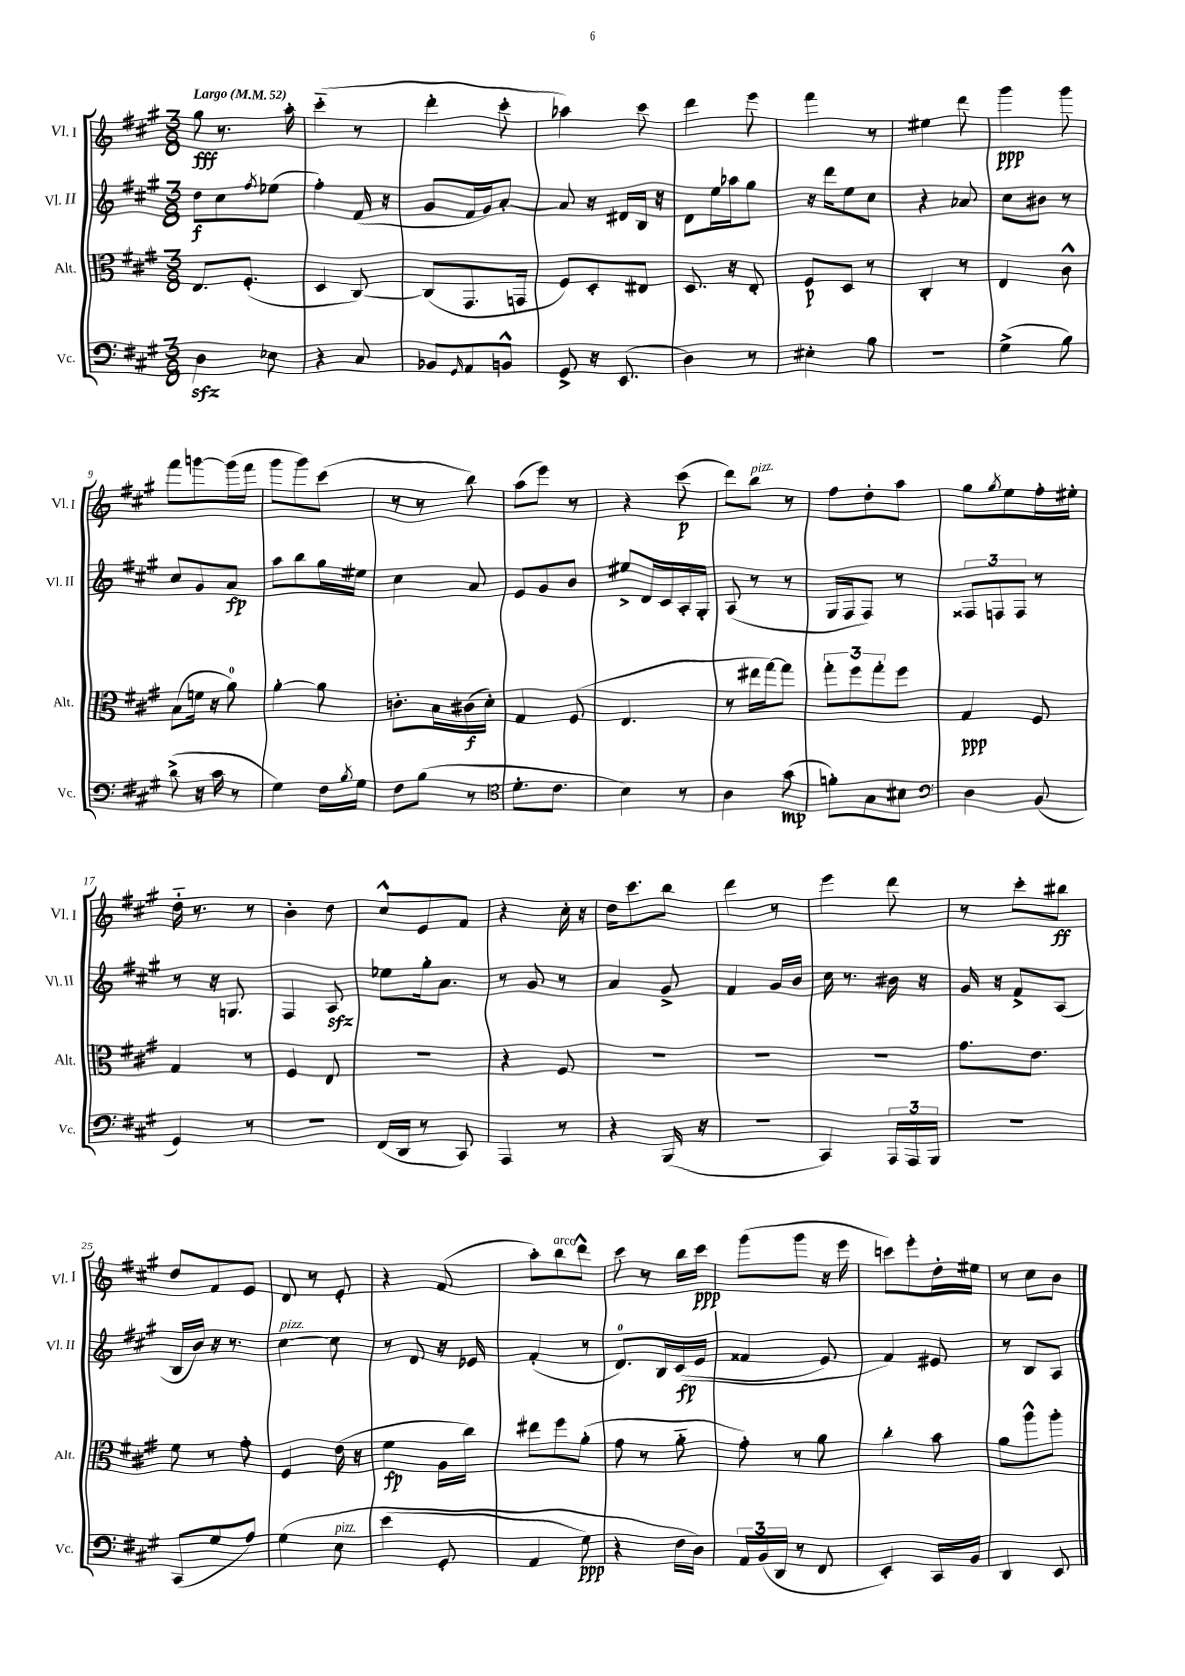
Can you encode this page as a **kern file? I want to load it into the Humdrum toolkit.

**kern	**kern	**kern	**kern
*staff4	*staff3	*staff2	*staff1
*clefF4	*clefC3	*clefG2	*clefG2
*k[f#c#g#]	*k[f#c#g#]	*k[f#c#g#]	*k[f#c#g#]
*M3/8	*M3/8	*M3/8	*M3/8
*MM52	*MM52	*MM52	*MM52
4D\	8.E/L	8dd\L	8gg#\
.	.	8cc#\	8.r
.	(8.F#'/J	.	.
.	.	8qff#/	.
8E-\	.	(8ee-\J	.
.	.	.	16aa'\
=	=	=	=
4r	4D/	4ff#'\)	(4ccc#'~\
8C#/	[8C#/)	(16f#/	8r
.	.	16r	.
=	=	=	=
8BB-/L	(8C#/]L	8g#/L	4ddd'\
16qqGG#/	.	.	.
8AA/	8.GG#/	16f#/L	.
.	.	16g#/J)	.
8BB^^/J	.	[8a'/J	8ccc#'\
.	16GG/Jk	.	.
=	=	=	=
8GG#^/	8F#/L)	8a/]	4aa-\)
16r	8D'/	16r	.
(8.EE/	.	16d#/LL	.
.	8E#/J	16B/JJ	8ccc#\
.	.	16r	.
=	=	=	=
4D\)	8.D/	8d\L	4ddd\
.	.	16ee\L	.
.	16r	16aa-\J	.
8r	8E'/	8gg#\J	8eee\
=	=	=	=
4E#'\	8F#/L	16r	4fff#\
.	.	16ddd\LK	.
.	8D/J	8ee\	.
8B\	8r	8cc#\J	8r
=	=	=	=
4.r	4C#'/	4r	4ee#\
.	8r	8a-/	8ddd\
=	=	=	=
(4G#^\	4E/	8cc#\L	4ggg#\
.	.	8b#\J	.
8B\)	8c#^^\	8r	8ggg#\
=	=	=	=
(8d^\	(8B\L	8cc#/L	8fff#\L
16r	16f\Jk	8g#/	[8ggg\
16c#\	16r	.	.
8r	8a\)	8a/J	(16ggg\]L
.	.	.	16fff#\JJ
=	=	=	=
4G#\)	[4a'\	8aa\L	8ggg#\L
.	.	8bb\	8ggg#\)
16F#\LL	8a\]	16gg#\L	(8ccc#\J
8qB/	.	.	.
16G#\JJ	.	16ee#\JJ	.
=	=	=	=
8F#\L	8.c'\L	4cc#\	8r
(8B\J	.	.	8r
.	16B\L	.	.
8r	(16c#\	8a/	8bb\)
.	16d'\JJ)	.	.
=	=	=	=
*clefC4	*	*	*
8.d'\L	4G#/	8e/L	(8aa\L
.	.	8g#/	8eee\J)
8.c#\J	.	.	.
.	(8F#/	8b/J	8r
=	=	=	=
4B\)	4.E/	8ee#^/L	4r
.	.	16d/L	.
.	.	16c#/	.
8r	.	16A'/	(8ccc#\
.	.	16G#'/JJ	.
=	=	=	=
4A\	8r	(8A/	8ddd\L)
.	16ee#\LL	8r	8bb\J
.	[16gg#\J)	.	.
(8g#\	8gg#\]J	8r	8r
=	=	=	=
8f'\L)	12gg#'\L	16G#/LL	8ff#\L
.	.	16F#/J	.
.	12ff#\	.	.
8G#\	.	8F#/J)	8dd'\
.	12gg#'\	.	.
8B#\J	8ff#\J	8r	8aa\J
=	=	=	=
*clefF4	*	*	*
4D\	4G#/	12F##/L	8gg#\L
.	.	12F/	.
.	.	.	8qgg#/
.	.	.	8ee\
.	.	12F/J	.
(8BB/	8F#/	8r	16ff#'\L
.	.	.	16ee#'\JJ
=	=	=	=
4GG#/)	4G#/	8r	16dd'~\
.	.	.	8.r
.	.	16r	.
.	.	8.G/	.
8r	8r	.	8r
=	=	=	=
4.r	4F#/	4F#/	4b'\
.	8E/	8A/	8dd\
=	=	=	=
(16FF#/LL	4.r	8ee-\L	8cc#^^/L
16DD/JJ	.	.	.
8r	.	16gg#'\k	8e/
.	.	8.a\J	.
8CC#/)	.	.	8f#/J
=	=	=	=
4AAA/	4r	8r	4r
.	.	8g#/	.
8r	8F#/	8r	16cc#'\
.	.	.	16r
=	=	=	=
4r	4.r	4a/	16dd\LK
.	.	.	8.ccc#\
(16BBB/	.	8g#^/	8bb\J
16r	.	.	.
=	=	=	=
4.r	4.r	4f#/	4ddd\
.	.	16g#/LL	8r
.	.	16b/JJ	.
=	=	=	=
4CC#/)	4.r	16cc#\	4eee\
.	.	8.r	.
24AAA/LL	.	16b#\	8ddd\
24AAA/	.	.	.
.	.	16r	.
24BBB/JJ	.	.	.
=	=	=	=
4.r	8.g#\L	16g#/	8r
.	.	16r	.
.	.	8f#^/L	8ccc#'\L
.	8.e\J	.	.
.	.	(8A/J	8bb#\J
=	=	=	=
(8CC#/L	8f#\	16B/LL	8dd/L
.	.	16b/JJ)	.
8G#/	8r	16r	8f#/
.	.	8.r	.
8A/J)	8g#'\	.	8e/J
=	=	=	=
&(4G#\	4F#/	[4cc#\	8d/
.	.	.	8r
8E\	(16e\	8cc#\]	8e'/
.	16r	.	.
=	=	=	=
(4e\	4f#\	8r	4r
.	.	8d/	.
8GG#'/	16A\LL	16r	(8f#/
.	16cc#\JJ)	16e-/	.
=	=	=	=
4AA/	8ee#\L	(4f#'/	8aa'\L)
.	8ff#\	.	8bb\
8G#\)	(8a'\J	8r	8ddd^^\J
=	=	=	=
4r	8g#\	8.d/L)	8ccc#\
.	8r	.	8r
.	.	16B/L	.
16F#\LL	8a'~\	&((16c#/	16bb\LL
16D\JJ&)	.	16e/JJ	16ccc#\JJ
=	=	=	=
24AA/LL	8g#'\)	4f##/	(8ggg#\L
(24BB/	.	.	.
24DD/JJ	.	.	.
8r	8r	.	8ggg#\J
8FF#/	8a\	8e/)	16r
.	.	.	16eee\
=	=	=	=
4EE'/)	4cc#'\	4f#/&)	8ccc\L)
.	.	.	8eee'\
16CC#/LL	8b\	8e#/	16dd'\L
16BB/JJ	.	.	16ee#\JJ
=	=	=	=
4DD/	8a\L	8r	8r
.	8aa^^\	8B/L	8cc#\L
8EE/	8aa'\J	8A/J	8b\J
==	==	==	==
*-	*-	*-	*-
